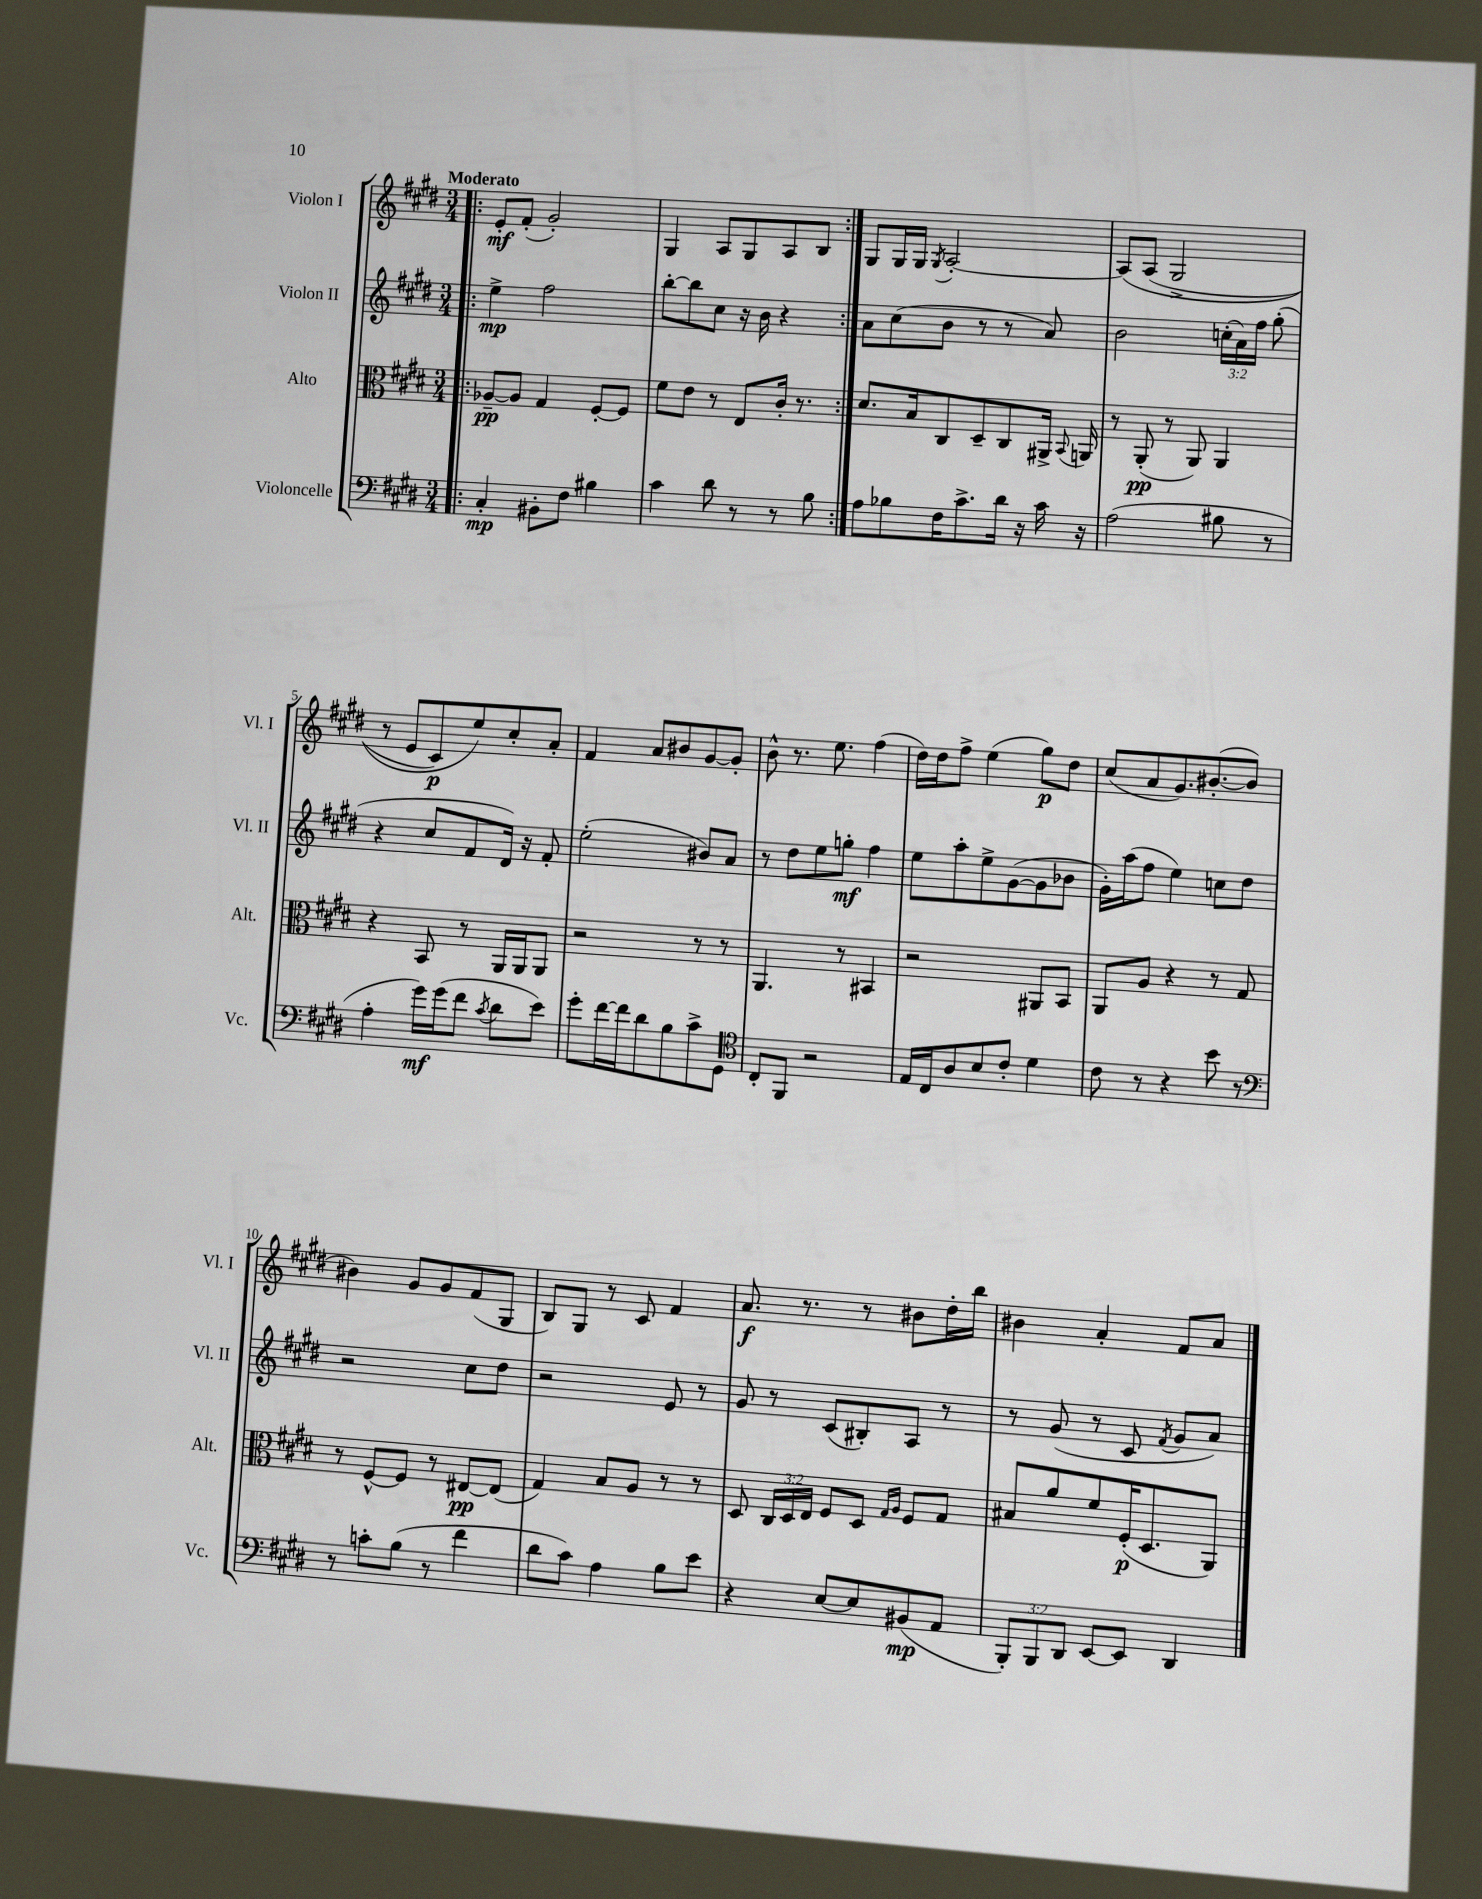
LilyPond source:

<<
\new StaffGroup <<
\new Staff = "s0" \with { instrumentName = "Violon I" shortInstrumentName = "Vl. I" } {
    \clef treble \key e \major \numericTimeSignature \time 3/4 \tempo "Moderato"
    \autoBeamOff \repeat volta 2 { \bar ".|:" e'8[-.\mf fis'8]-.( gis'2-.) |
    gis4 a8[ gis8 a8 b8] | }
    gis8[ gis16 gis16] \acciaccatura { gis8 } a2~-. |
    a8[\( a8]( gis2-> |
    r8 e'8[ cis'8\p) e''8\) cis''8-. a'8]-. |
    fis'4 a'8[ bis'8 gis'8~ gis'8]-. |
    b'8-^ r8. e''8. fis''4( |
    dis''16[) dis''16 fis''8]-> e''4( gis''8[\p) dis''8] |
    cis''8[( a'8 gis'8.) bis'8.~-.( bis'8] |
    bis'4) gis'8[ gis'8 fis'8( gis8] |
    b8[) gis8] r8 cis'8 fis'4 |
    a'8.\f r8. r8 bis'8[ dis''16-. b''16] |
    bis'4 a'4-. fis'8[ a'8] \bar "|." |
}
\new Staff = "s1" \with { instrumentName = "Violon II" shortInstrumentName = "Vl. II" } {
    \clef treble \key e \major \numericTimeSignature \time 3/4 \override Staff.TupletNumber.text = #tuplet-number::calc-fraction-text
    \autoBeamOff \repeat volta 2 { \bar ".|:" e''4->\mp fis''2 |
    b''8[~-. b''8 cis''8] r16 b'16 r4 | }
    a'8[ cis''8( b'8] r8 r8 a'8) |
    b'2 \tuplet 3/2 { c''16[-.( a'16) fis''16] } gis''8-.( |
    r4 cis''8[ fis'8 dis'16]) r16 fis'8-. |
    e''2-.( bis'8[) a'8] |
    r8 dis''8[ e''8 g''8]-.\mf fis''4 |
    e''8[ a''8-. e''8-> gis'8~( gis'8 bes'8] |
    gis'16[-.) a''16( fis''8] e''4) c''8[ dis''8] |
    r2 cis''8[ dis''8] |
    r2 e'8 r8 |
    gis'8 r8 cis'8[( bis8-.) a8] r8 |
    r8 gis'8( r8 cis'8 \acciaccatura { fis'8 } gis'8[ a'8]) \bar "|." |
}
\new Staff = "s2" \with { instrumentName = "Alto" shortInstrumentName = "Alt." } {
    \clef alto \key e \major \numericTimeSignature \time 3/4 \override Staff.TupletNumber.text = #tuplet-number::calc-fraction-text
    \autoBeamOff \repeat volta 2 { \bar ".|:" aes8[~--\pp aes8] gis4 fis8[~-. fis8] |
    fis'8[ e'8] r8 e8[ cis'16]-. r8. | }
    dis'8.[ b16 cis8 dis8-- cis8 ais,16]-> \appoggiatura { b,8 } a,16 |
    r8 a,8-.\pp( r8 a,8) a,4 |
    r4 b,8 r8 a,16[ a,16 a,8] |
    r2 r8 r8 |
    a,4. r8 bis,4 |
    r2 ais,8[ b,8] |
    a,8[ a8] r4 r8 gis8 |
    r8 fis8[~-^ fis8] r8 eis8[~\pp eis8]( |
    gis4) b8[ a8] r8 r8 |
    dis8 \tuplet 3/2 { cis16[ dis16 e16] } fis8[ dis8] \grace { gis16[ a16] } fis8[ gis8] |
    bis8[ a'8 fis'8 fis16-.\p( dis8. a,8]) \bar "|." |
}
\new Staff = "s3" \with { instrumentName = "Violoncelle" shortInstrumentName = "Vc." } {
    \clef bass \key e \major \numericTimeSignature \time 3/4 \override Staff.TupletNumber.text = #tuplet-number::calc-fraction-text
    \autoBeamOff \repeat volta 2 { \bar ".|:" cis4-.\mp bis,8[-. fis8] bis4 |
    cis'4 dis'8 r8 r8 b8 | }
    a8[ bes8 fis16 cis'8.-> dis'16] r16 cis'16 r16 |
    a2( bis8 r8 |
    a4-. gis'16[\mf) gis'16( fis'8] \acciaccatura { cis'8 } dis'8[ e'8]) |
    gis'8[-. fis'16~ fis'16 dis'8 b8 cis'8-> gis,8] |
    \clef tenor cis8[-. fis,8] r2 |
    e16[ cis16 a8 b8 cis'8]-. dis'4 |
    cis'8 r8 r4 b'8 r8 |
    \clef bass r8 c'8[-. b8]( r8 fis'4 |
    dis'8[ cis'8]) a4 b8[ e'8] |
    r4 e8[~ e8 bis,8\mp( a,8] |
    \tuplet 3/2 { b,,8[-.) b,,8 dis,8] } e,8[~ e,8] dis,4 \bar "|." |
}
>>
>>
